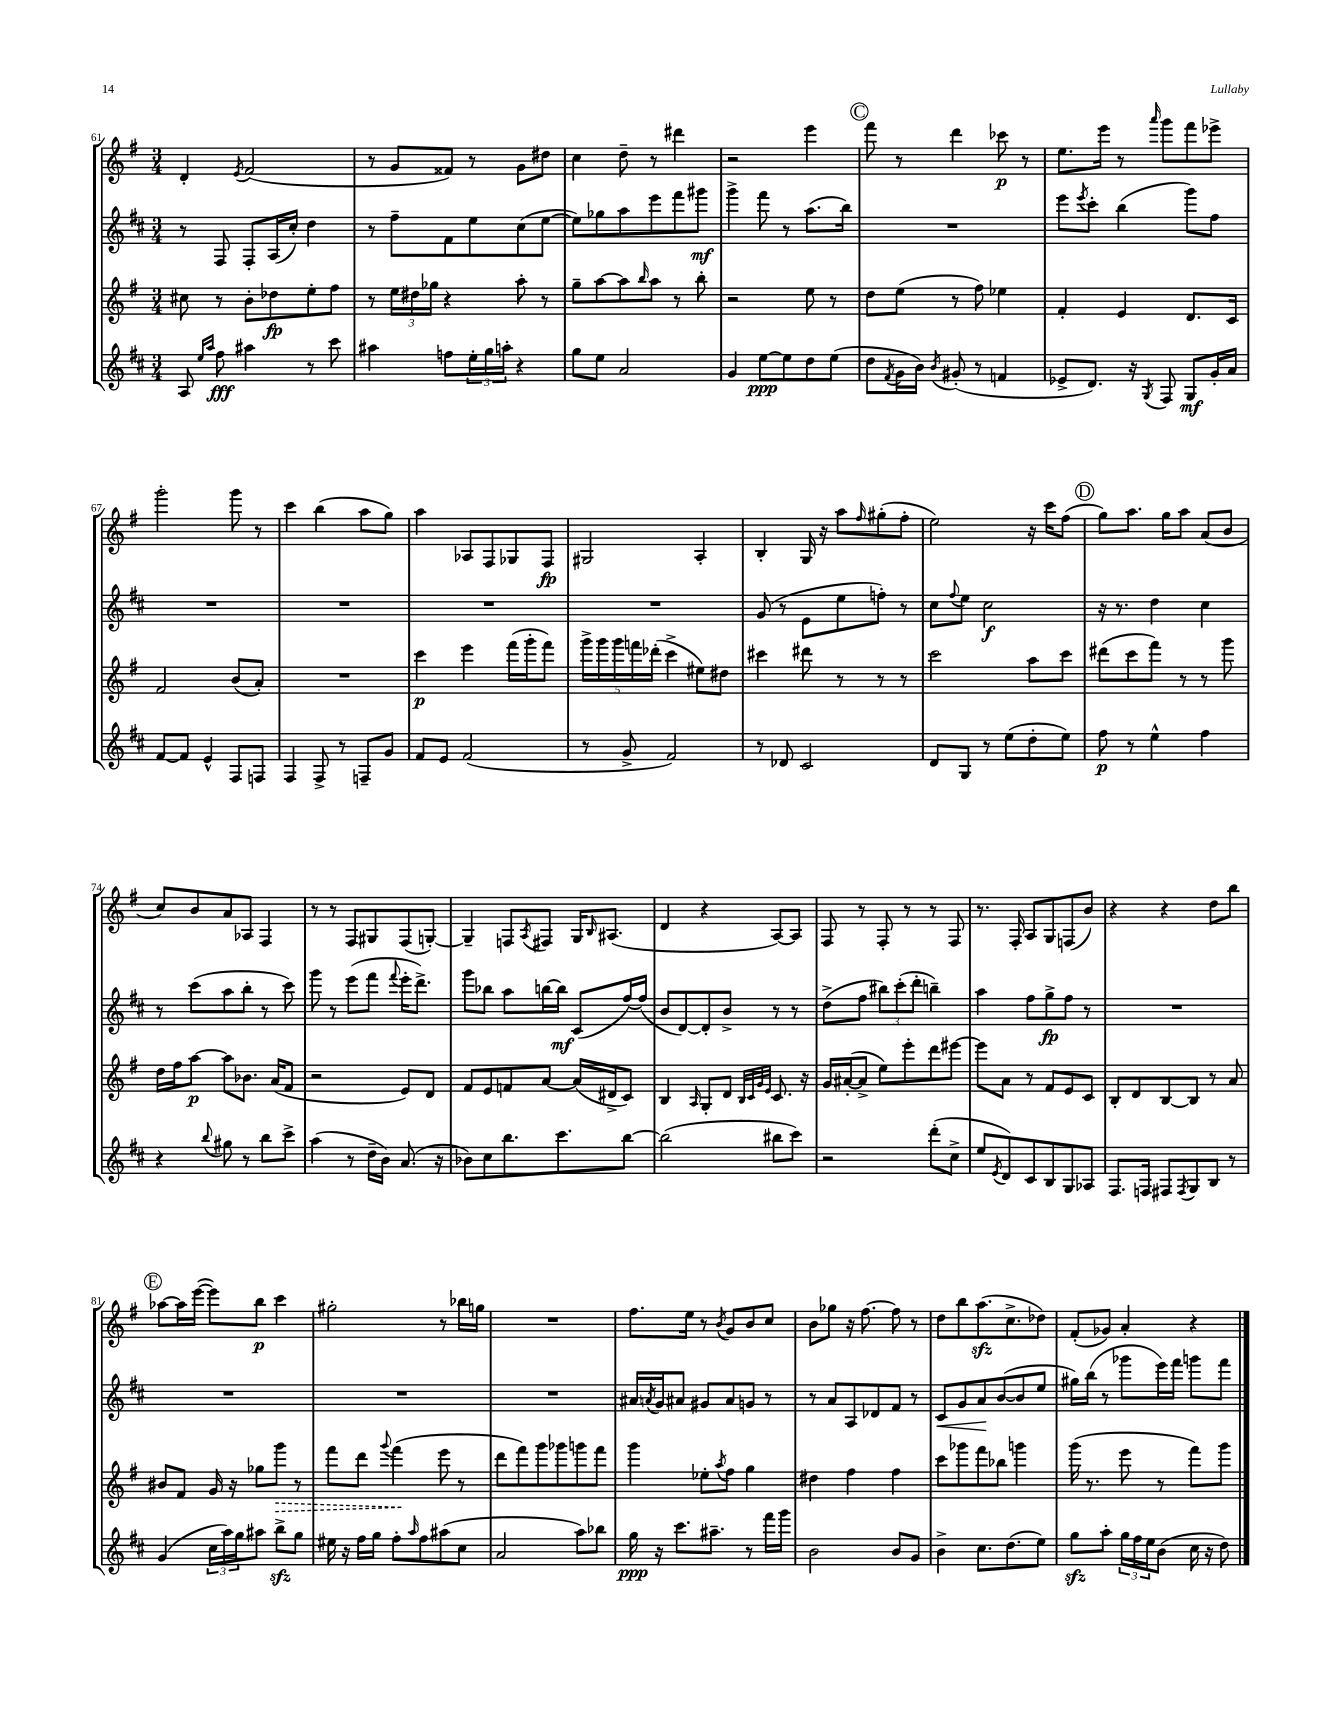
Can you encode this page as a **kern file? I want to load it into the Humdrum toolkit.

**kern	**kern	**kern	**kern
*staff4	*staff3	*staff2	*staff1
*clefG2	*clefG2	*clefG2	*clefG2
*k[f#c#]	*k[f#]	*k[f#c#]	*k[f#]
*M3/4	*M3/4	*M3/4	*M3/4
8A	8cc#	8r	4d'
16qqee	.	.	.
16qqaa	.	.	.
8ff#	8r	8F#	.
.	.	.	8qe
4aa#	8b'	8F#'	(2f#
.	8dd-	(16A	.
.	.	16cc#')	.
8r	8ee'	4dd	.
8ccc#	8ff#	.	.
=	=	=	=
4aa#	8r	8r	8r
.	24ee	8ff#~	8g
.	24dd#	.	.
.	24gg-	.	.
8ff	4r	8f#	8f##)
24ee'	.	8ee	8r
24gg	.	.	.
24aa'	.	.	.
4r	8aa'	(8cc#	8g
.	8r	[8ee	8dd#
=	=	=	=
8gg	8gg~	8ee])	4cc
8ee	[8aa	8gg-	.
2a	8aa]	8aa	8dd~
.	16qqbb	.	.
.	8aa	8eee	8r
.	8r	8fff#	4ddd#
.	8bb'	8ggg#	.
=	=	=	=
4g	2r	4ggg^	2r
[8ee	.	8fff#	.
8ee]	.	8r	.
8dd	8ee	(8.aa	4eee
(8ee	8r	.	.
.	.	16bb)	.
=	=	=	=
8dd	8dd	2.r	8fff#
8qf#	.	.	.
16g	(8ee	.	8r
16b)	.	.	.
8qb	.	.	.
(8g#'	8r	.	4ddd
8r	8ff#)	.	.
4f	4ee-	.	8ccc-
.	.	.	8r
=	=	=	=
8e-^	4f#'	8eee	8.ee
.	.	8qeee	.
8.d)	.	8ccc#'	.
.	.	.	16eee
.	4e	(4bb	8r
16r	.	.	.
8qG	.	.	16qqaaa
8F#	.	.	8ggg
8G	8.d	8ggg)	8fff#
16g'	.	8ff#	8eee-^
16a	16c	.	.
=	=	=	=
[8f#	2f#	2.r	2ggg'
8f#]	.	.	.
4e^^	.	.	.
8F#	(8b	.	8ggg
8F	8a')	.	8r
=	=	=	=
4F#	2.r	2.r	4ccc
8F#^	.	.	(4bb
8r	.	.	.
8F~	.	.	8aa
8g	.	.	8gg)
=	=	=	=
8f#	4ccc	2.r	4aa
8e	.	.	.
(2f#	4eee	.	8A-
.	.	.	8F#
.	(16fff#	.	8G-
.	16ggg'	.	.
.	8fff#)	.	8F#
=	=	=	=
8r	20ggg^	2.r	2G#
.	20ggg	.	.
.	20ggg	.	.
8g^	.	.	.
.	20fff	.	.
.	(20ddd-'	.	.
2f#)	4ccc^	.	.
.	8ee#)	.	4A'
.	8dd#	.	.
=	=	=	=
8r	4ccc#	(8g	4B'
8d-	.	8r	.
2c#	8ddd#	8e	16G
.	.	.	16r
.	8r	8ee	8aa
.	.	.	16qqff#
.	8r	8ff')	(8gg#'
.	8r	8r	8ff#'
=	=	=	=
8d	2ccc	8cc#	2ee)
.	.	8qqff#	.
8G	.	8ee	.
8r	.	2cc#	.
(8ee	.	.	.
8dd'	8aa	.	16r
.	.	.	16ccc
8ee)	8ccc	.	(8ff#
=	=	=	=
8ff#	(8ddd#	16r	8gg)
.	.	8.r	.
8r	8ccc	.	8.aa
4ee^^	8fff#)	4dd	.
.	.	.	16gg
.	8r	.	8aa
4ff#	8r	4cc#	(8a
.	8ggg	.	8b
=	=	=	=
4r	16dd	8r	8cc)
.	16ff#	.	.
.	[8aa	(8ccc#	8b
8qqbb	.	.	.
8gg#	8aa]	8aa	8a
8r	8.b-	8bb'	8A-
8bb	.	8r	4F#
.	(16a	.	.
8ccc#^	8f#	8ccc#)	.
=	=	=	=
(4aa	2r	8ggg	8r
.	.	8r	8r
8r	.	(8eee	8F#
16dd~	.	8fff#	8G#
16b)	.	.	.
.	.	8qqfff#	.
(8.a	8e)	16eee'	(8F#
.	.	8.ddd^)	.
.	8d	.	[8G')
16r	.	.	.
=	=	=	=
8b-)	8f#	8ggg	4G~]
8cc#	8e	8bb-	.
8.bb	8f	8aa	8F
.	.	.	8qA
.	[8a	[16bb	8F#
8.ccc#	.	16bb]	.
.	(16a]	(8c#	16G
.	.	.	16qqB
.	16d#^	.	(8.A#
[8bb	8c)	[16ff#)	.
.	.	(16ff#]	.
=	=	=	=
(2bb]	4B	8b	4d
.	.	[8d)	.
.	16qqA	.	.
.	8G'	8d']	4r
.	8d	8b^	.
.	32qqB	.	.
.	32qqc	.	.
.	32qqg	.	.
.	32qqe	.	.
8bb#	8.c	8r	[8A)
8ccc#)	.	8r	8A]
.	16r	.	.
=	=	=	=
2r	16g	(8dd^	8F#
.	([16a#'	.	.
.	8a#^]	8ff#	8r
.	8ee)	12bb#)	8F#'
.	.	(12ccc#'	.
.	8eee'	.	8r
.	.	12ddd'	.
(8ddd'	8ddd	4bb~)	8r
8cc#^	[8eee#	.	8F#
=	=	=	=
8ee	8eee#]	4aa	8.r
8qe	.	.	.
8d)	8a	.	.
.	.	.	16F#'
8c#	8r	8ff#	8A
8B	8f#	8gg^	8G
8G	8e	8ff#	(8F
8A-	8c	8r	8b)
=	=	=	=
8.F#	8B'	2.r	4r
.	8d	.	.
16F	.	.	.
8F#	[8B	.	4r
8qF#	.	.	.
8G	8B]	.	.
8B	8r	.	8dd
8r	8a	.	8bb
=	=	=	=
(4g	8b#	2.r	[8aa-
.	8f#	.	16aa-]
.	.	.	([16eee
24cc#	16g	.	8eee])
24aa)	.	.	.
.	16r	.	.
24gg	.	.	.
8aa#	8gg-	.	8bb
8bb^	8ggg	.	4ccc
8gg	8r	.	.
=	=	=	=
16ee#	8fff#	2.r	2gg#'
16r	.	.	.
16ff#	8ddd	.	.
16gg	.	.	.
.	8qqggg	.	.
8ff#'	(4fff#	.	.
16qqaa	.	.	.
8ff#	.	.	.
(8aa#	8eee	.	8r
8cc#	8r	.	16bb-
.	.	.	16gg
=	=	=	=
2a	8ddd	2.r	2.r
.	8fff#)	.	.
.	8ggg	.	.
.	8ggg-	.	.
8aa)	8ggg	.	.
8bb-	8fff#	.	.
=	=	=	=
16gg	4ggg	16a#	8.ff#
.	.	8qa	.
16r	.	16g	.
8.ccc#	.	8a#	.
.	.	.	16ee
.	8ee-'	8g#	8r
8.aa#~	.	.	.
.	8qaa	.	8qb
.	8ff#	8a#	8g
8r	4gg	8g	8b
16fff#	.	8r	8cc
16ggg	.	.	.
=	=	=	=
2b	4dd#	8r	8b
.	.	8a	8gg-
.	4ff#	8A	16r
.	.	.	[8.ff#
.	.	8d-	.
8b	4ff#	8f#	8ff#]
8g	.	8r	8r
=	=	=	=
4b^	8ccc	8c#	8dd
.	8ggg-	8g	8bb
8.cc#	8fff#	8a	(8.aa
.	8bb-	([8b	.
(8.dd	.	.	8.cc^
.	4ggg	8b]	.
8ee)	.	8ee	8dd-)
=	=	=	=
8gg	(16ggg	16gg#)	(8f#'
.	8.r	(16bb	.
8aa'	.	8r	8g-)
24gg	8eee	8ggg-	4a'
24ff#	.	.	.
24ee	.	.	.
(8b	8r	16eee)	.
.	.	16fff#	.
16cc#	8fff#)	8ggg	4r
16r	.	.	.
8dd)	8ggg	8fff#	.
==	==	==	==
*-	*-	*-	*-
